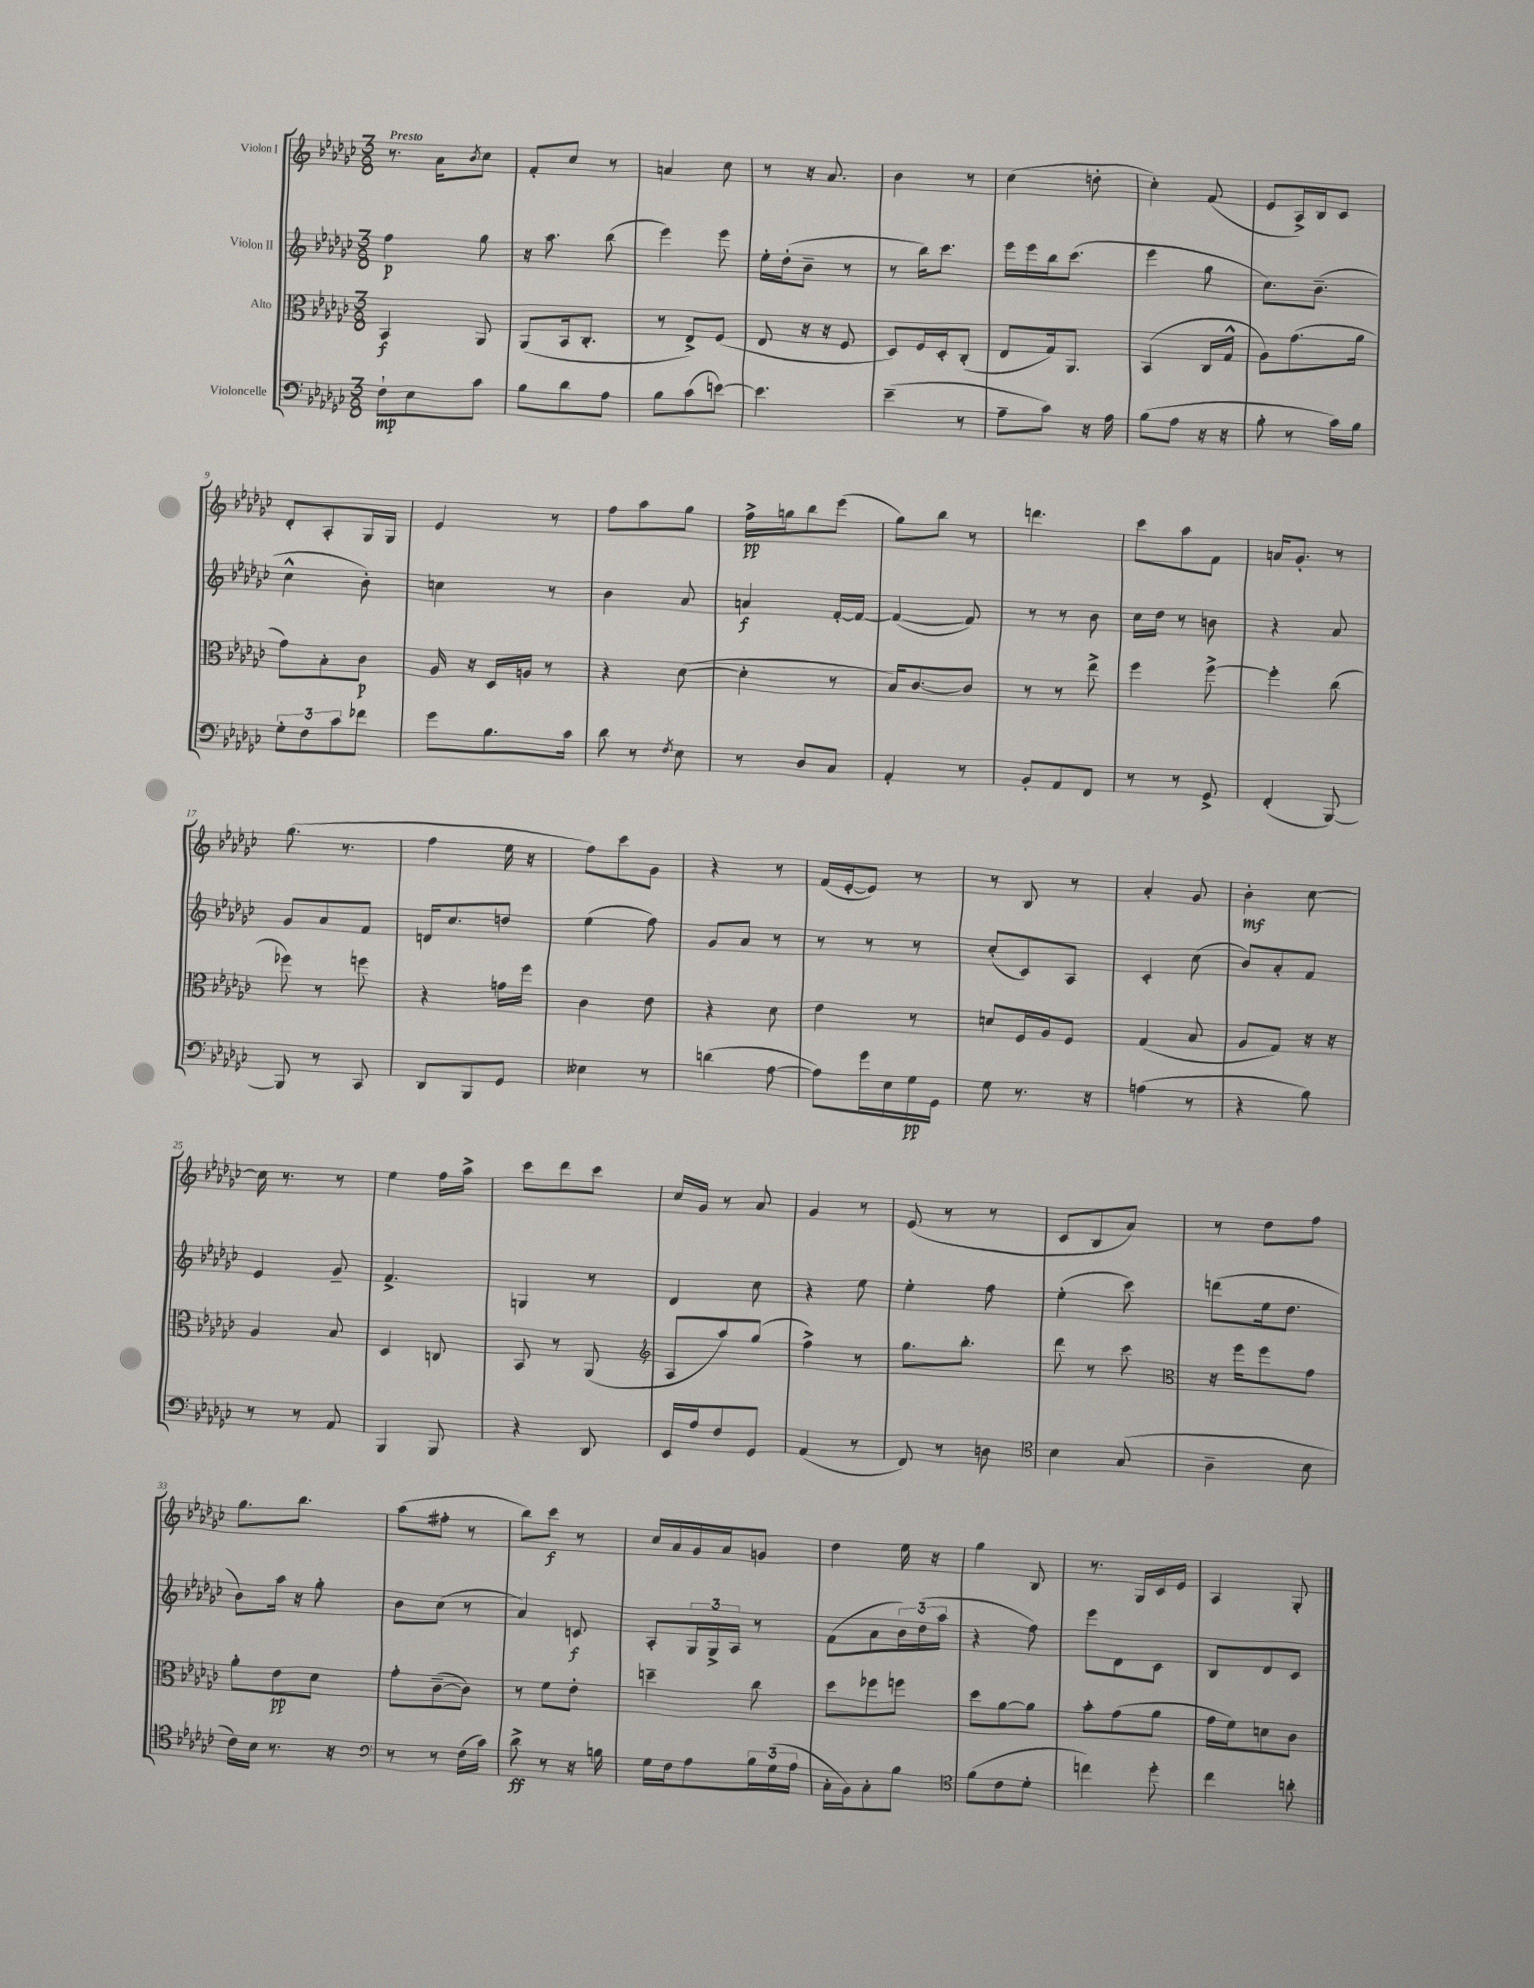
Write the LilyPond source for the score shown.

<<
\new StaffGroup <<
\new Staff = "s0" \with { instrumentName = "Violon I" } {
    \clef treble \key ges \major \numericTimeSignature \time 3/8 \tempo "Presto"
    r8. aes'16 \acciaccatura { bes'8 } ces''8 |
    f'8-. ces''8 r8 |
    a'4 ces''8 |
    r8 r16 aes'8. |
    bes'4 r8 |
    ces''4( d''8-. |
    ces''4-.) f'8( |
    ees'8 aes16->) bes16 ces'8 |
    des'8-. aes8-. ges16 ges16 |
    ees'4 r8 |
    f''8 aes''8 ges''8 |
    f''16->\pp g''16 bes''8 ees'''8( |
    ges''8) bes''8 r8 |
    d'''4. |
    ces'''8 aes''8 f'8 |
    a'16 ges'8.-. r8 |
    ges''8.( r8. |
    f''4 ees''16 r16 |
    f''8) ces'''8 ges'8 |
    r4 r8 |
    f'16( ees'16~-. ees'8) r8 |
    r8 bes8 r8 |
    aes'4-. ges'8 |
    bes'4-.\mf ces''8~ |
    ces''16 r8. r8 |
    ees''4 f''16 aes''16-> |
    ces'''8 des'''8 ces'''8 |
    ces''16 ges'16 r8 aes'8 |
    ges'4 r8 |
    ees'8( r8 r8 |
    ces'8 bes8 aes'8) |
    r8 des''8 f''8 |
    ges''8. bes''8. |
    aes''8( fis''8-. r8 |
    bes''8) ces'''8\f r8 |
    ces''16 aes'16 ges'16 aes'16 g'8 |
    des''4 ees''16 r16 |
    ges''4 bes8 |
    r8. ges16 ces'16 ees'16 |
    aes4 ges8-. \bar "|." |
}
\new Staff = "s1" \with { instrumentName = "Violon II" } {
    \clef treble \key ges \major \numericTimeSignature \time 3/8
    f''4\p ges''8 |
    r16 aes''8. bes''8( |
    ees'''4) ees'''8 |
    ees''16-. des''16-.( bes'8-- r8 |
    r8 bes''16) ces'''8. |
    ees'''16 ees'''16 bes''16 ces'''8.( |
    ees'''4 ges''8 |
    ces''8.) bes'8.--( |
    ces''4-^ bes'8-.) |
    c''4 r8 |
    bes'4 aes'8 |
    a'4\f f'16~-. f'16~ |
    f'4~( f'8) |
    r8 r8 bes'8 |
    ces''16 des''16 r8 b'8 |
    r4 aes'8 |
    ges'8 aes'8 f'8 |
    d'16 ces''8. d''8 |
    ees''4( f''8) |
    ges'8 aes'8 r8 |
    r8 r8 r8 |
    ces''8-.( ces'8) aes8 |
    ces'4-. ces''8( |
    bes'8) aes'8-. f'8 |
    ees'4 ges'8-- |
    f'4.-> |
    g4 r8 |
    des'4 ces''8 |
    r4 ees''8 |
    ees''4-. f''8 |
    ees''4-.( ces'''8) |
    d'''8( ees''16 des''8. |
    bes'8) aes''16 r16 ges''8-. |
    bes'8 ces''8( r8 |
    aes'4) c'8\f |
    aes8-. \tuplet 3/2 { ges16 ges16-> aes16 } r8 |
    f'8( aes'8 \tuplet 3/2 { bes'16) des''16( aes''16 } |
    r4 f''8) |
    ees'''8 des'8 ces'8 |
    bes8 des'8 ces'8 \bar "|." |
}
\new Staff = "s2" \with { instrumentName = "Alto" } {
    \clef alto \key ges \major \numericTimeSignature \time 3/8
    bes,4\f aes,8 |
    aes,8( bes,16 ces8.-. |
    r8 ees8->) f8( |
    ees8 r16 r16 f8 |
    des8) f16 des16-. ces8-.( |
    ees8 ges16) aes,8. |
    bes,4( ces16 ges16-^ |
    aes8) ges'8.( aes'16 |
    ges'8) bes8-. ces'8\p |
    aes16 r16 des16 a16 r8 |
    r4 des'8~( |
    des'4-. r8 |
    bes16) ces'8.~ ces'8 |
    r8 r8 ees''8-> |
    f''4 f''8~-> |
    f''4-. ces''8( |
    fes''8) r8 f''8 |
    r4 g'16 f''16 |
    ces'4 ees'8 |
    r4 des'8 |
    ees'4 r8 |
    d'8 f16 aes16 f8 |
    ges4( bes8 |
    aes8 ges8) r16 r16 |
    aes4 bes8 |
    des4 c8 |
    bes,8 r8 aes,8( |
    \clef treble aes8 aes''8) ges''8( |
    f''4->) r8 |
    ges''8. bes''8.-. |
    des'''8 r8 ces'''8 |
    \clef alto r16 f''16 f''8 ges'8 |
    aes'8-. ees'8\pp des'8 |
    ges'8-. ces'8~--( ces'8) |
    r8 f'8 ees'8-. |
    d''4-- ces''8 |
    des''8 fes''8 f''8 |
    des''8 aes'8~ aes'8 |
    bes'8-. ges'8( aes'8 |
    ges'16 f'16) d'8 ces'8 \bar "|." |
}
\new Staff = "s3" \with { instrumentName = "Violoncelle" } {
    \clef bass \key ges \major \numericTimeSignature \time 3/8
    f8-!\mp ees8 ces'8 |
    bes8 des'8 aes8 |
    bes8 ces'8( e'8~) |
    e'4. |
    ees'4--( r8 |
    aes8-- ces'8) r16 aes16 |
    bes8( aes8 r16 r16 |
    bes8-. r8 ces'16) bes16 |
    \tuplet 3/2 { ges8-. f8 ces'8 } fes'8 |
    ges'8 bes8. ces'16 |
    des'8 r8 \acciaccatura { f8 } ees8 |
    r8 des8 ces8 |
    aes,4-. r8 |
    bes,8-. aes,8 f,8 |
    r8 r8 ges,8-> |
    f,4-.( bes,,8~) |
    bes,,8 r8 ces,8 |
    des,8 bes,,8 ges,8 |
    eeses4 r8 |
    d'4( aes8~ |
    aes8) ges'16 ees16 ges16\pp ges,16 |
    ges8 r8. r16 |
    a4( r8 |
    r4 bes8) |
    r8 r8 aes,8 |
    bes,,4 bes,,8 |
    r4 des,8 |
    ees,16 aes16 f8 ges,8 |
    aes,4( r8 |
    f,8) r8 d8 |
    \clef tenor bes4 ges8( |
    aes4-- bes8 |
    ces'16) bes16 r8. r16 |
    \clef bass r8 r8 f16( ces'16) |
    des'8->\ff r8 r16 b16 |
    ges16 f16 aes8 \tuplet 3/2 { bes16 ges16( aes16 } |
    ces16-. bes,16) ces8-. bes8 |
    \clef tenor f'8( ces'8 des'8-. |
    c''4) des''8-. |
    ces''4 a'8-. \bar "|." |
}
>>
>>
